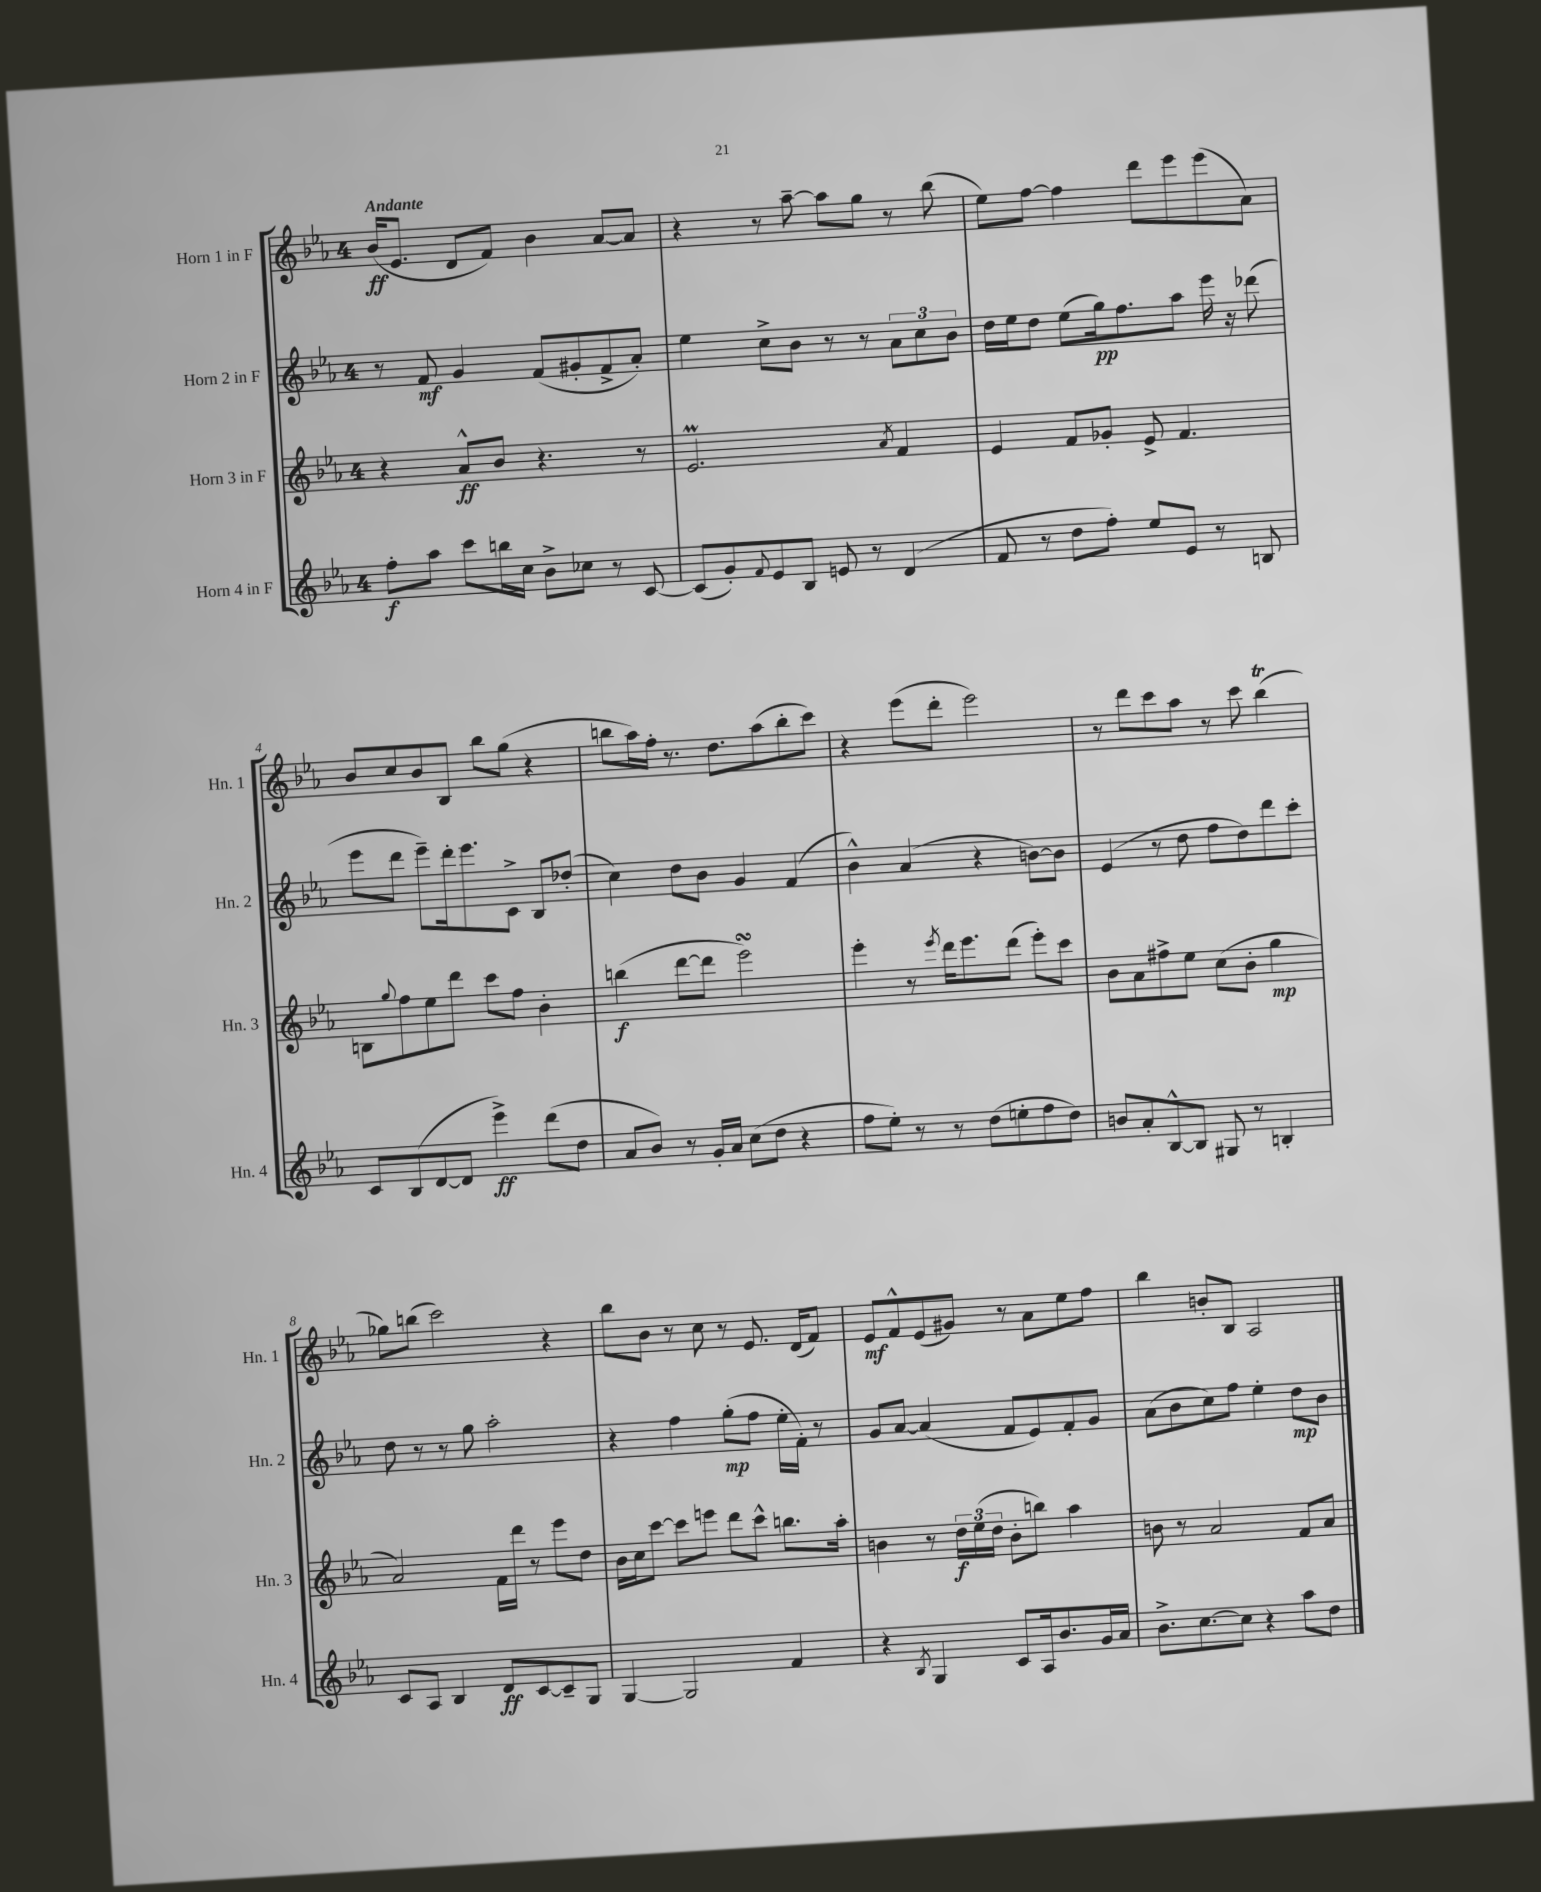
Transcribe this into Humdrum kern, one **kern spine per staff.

**kern	**dynam	**kern	**dynam	**kern	**dynam	**kern	**dynam
*part4	*part4	*part3	*part3	*part2	*part2	*part1	*part1
*staff4	*staff4	*staff3	*staff3	*staff2	*staff2	*staff1	*staff1
*I"Horn 4 in F	*	*I"Horn 3 in F	*	*I"Horn 2 in F	*	*I"Horn 1 in F	*
*I'Hn. 4	*	*I'Hn. 3	*	*I'Hn. 2	*	*I'Hn. 1	*
*clefG2	*	*clefG2	*	*clefG2	*	*clefG2	*
*k[b-e-a-]	*	*k[b-e-a-]	*	*k[b-e-a-]	*	*k[b-e-a-]	*
*M4/4	*	*M4/4	*	*M4/4	*	*M4/4	*
=1	=1	=1	=1	=1	=1	=1	=1
!	!	!	!	!	!	!LO:TX:a:B:t=Andante	!
8ff'\L	f	4r	.	8r	.	(16b-/KL	ff
.	.	.	.	.	.	8.e-/J	.
8aa-\J	.	.	.	8f/	mf	.	.
8ccc\L	.	8a-^^/L	ff	4g/	.	8d/L	.
16bbn\L	.	8b-/J	.	.	.	8f/J)	.
16cc\JJ	.	.	.	.	.	.	.
8b-^\L	.	4.r	.	(8f/L	.	4b-\	.
8cc-X\J	.	.	.	8g#X'/	.	.	.
8r	.	.	.	8f^/	.	[8a-/L	.
[8c/	.	8r	.	8a-'/J)	.	8a-/J]	.
=2	=2	=2	=2	=2	=2	=2	=2
(8c/L]	.	2.e-M/	.	4ee-\	.	4r	.
8g'/)	.	.	.	.	.	.	.
8qqf/	.	.	.	.	.	.	.
8e-/	.	.	.	8cc^\L	.	8r	.
8B-/J	.	.	.	8b-\J	.	[8aa-~\	.
8en/	.	.	.	8r	.	8aa-\L]	.
8r	.	.	.	8r	.	8gg\J	.
.	.	8qa-/	.	.	.	.	.
(4d/	.	4f/	.	12a-\L	.	8r	.
.	.	.	.	12cc\	.	.	.
.	.	.	.	.	.	(8bb-\	.
.	.	.	.	12b-\J	.	.	.
=3	=3	=3	=3	=3	=3	=3	=3
8f/	.	4e-/	.	16dd\LL	.	8ee-\L)	.
.	.	.	.	16ee-\J	.	.	.
8r	.	.	.	8dd\J	.	[8ff\J	.
8dd\L	.	8f/L	.	(8ee-\L	.	4ff\]	.
8ff'\J)	.	8g-X'/J	.	16gg\k)	pp	.	.
.	.	.	.	8.ff\	.	.	.
8ee-/L	.	8e-^/	.	.	.	8ddd\L	.
8e-/J	.	4.f/	.	8aa-\J	.	8eee-\	.
8r	.	.	.	16eee-\	.	(8eee-\	.
.	.	.	.	16r	.	.	.
8Bn/	.	.	.	(8ddd-X\	.	8a-\J)	.
!!LO:LB:g=z
=4	=4	=4	=4	=4	=4	=4	=4
8c/L	.	8Bn\L	.	8eee-\L	.	8b-/L	.
.	.	8qqgg/	.	.	.	.	.
(8B-/	.	8ff\	.	8ddd\J	.	8cc/	.
[8d/	.	8ee-\	.	8eee-~\L)	.	8b-/	.
8d/J]	.	8ddd\J	.	16ddd'\k	.	8B-/J	.
.	.	.	.	8.eee-\	.	.	.
4eee-^\)	ff	8ccc\L	.	.	.	8bb-\L	.
.	.	8ff\J	.	8c^\J	.	(8gg\J	.
(8ddd\L	.	4b-'\	.	8B-/L	.	4r	.
8dd\J	.	.	.	(8dd-X'/J	.	.	.
=5	=5	=5	=5	=5	=5	=5	=5
8a-/L	.	(4bbn\	f	4cc\)	.	8bbn\L	.
8b-/J)	.	.	.	.	.	16aa-\L)	.
.	.	.	.	.	.	16ff'\JJ	.
8r	.	[8ddd\L	.	8dd\L	.	8.r	.
16g'/LL	.	8ddd\J]	.	8b-\J	.	.	.
16a-/JJ	.	.	.	.	.	8.dd\L	.
(8cc\L	.	2eee-sSSs\)	.	4g/	.	.	.
8dd\J	.	.	.	.	.	(8aa-\	.
4r	.	.	.	(4f/	.	8bb'\	.
.	.	.	.	.	.	8ccc\J)	.
=6	=6	=6	=6	=6	=6	=6	=6
8ff\L	.	4eee-'\	.	4b-^^\)	.	4r	.
8ee-'\J)	.	.	.	.	.	.	.
8r	.	8r	.	(4a-/	.	(8eee-\L	.
.	.	8qeee-/	.	.	.	.	.
8r	.	16ddd\KL	.	.	.	8ddd'\J	.
.	.	8.eee-\	.	.	.	.	.
(8dd\L	.	.	.	4r	.	2eee-\)	.
8een'\	.	(8ddd\J	.	.	.	.	.
8ff\	.	8eee-'\L)	.	[8bn\L)	.	.	.
8dd\J)	.	8ccc\J	.	8b\J]	.	.	.
=7	=7	=7	=7	=7	=7	=7	=7
8bn/L	.	8b-\L	.	(4e-/	.	8r	.
8a-'/	.	8a-\	.	.	.	8ddd\L	.
[8B-^^/	.	8ff#X^\	.	8r	.	8ccc\	.
8B-/J]	.	8ee-\J	.	8dd\	.	8aa-\J	.
8G#X/	.	(8cc\L	.	8ff\L	.	8r	.
8r	.	8b-'\J	.	8dd\)	.	8ccc\	.
4Bn'/	.	4gg\	mp	8ddd\	.	(4bb-T\	.
.	.	.	.	8ccc'\J	.	.	.
!!LO:LB:g=z
=8	=8	=8	=8	=8	=8	=8	=8
8c/L	.	2a-/)	.	8dd\	.	8gg-X\L)	.
8A-/J	.	.	.	8r	.	(8bbn\J	.
4B-/	.	.	.	8r	.	2ccc\)	.
.	.	.	.	8gg\	.	.	.
8d/L	ff	16f\LL	.	2aa-'\	.	.	.
.	.	16ddd\JJ	.	.	.	.	.
[8c/	.	8r	.	.	.	.	.
8c~/]	.	8eee-\L	.	.	.	4r	.
8G/J	.	8dd\J	.	.	.	.	.
=9	=9	=9	=9	=9	=9	=9	=9
[4G/	.	16b-\LL	.	4r	.	8bb-\L	.
.	.	16cc\J	.	.	.	.	.
.	.	[8ccc\J	.	.	.	8b-\J	.
2G/]	.	8ccc\L]	.	4ff\	.	8r	.
.	.	8eeen\J	.	.	.	8cc\	.
.	.	8ddd\L	.	(8gg'\L	mp	8r	.
.	.	8ccc^^\J	.	8ff\J	.	8.e-/	.
4f/	.	8.bbn\L	.	16ee-'\LL	.	.	.
.	.	.	.	16f'\JJ)	.	(16d/KL	.
.	.	.	.	8r	.	8f/J)	.
.	.	16aa-'\Jk	.	.	.	.	.
=10	=10	=10	=10	=10	=10	=10	=10
4r	.	4bn\	.	8g/L	.	8e-/L	mf
.	.	.	.	[8a-/J	.	8f^^/	.
8qB-/	.	.	.	.	.	.	.
4G/	.	8r	.	(4a-/]	.	(8e-/	.
.	.	24dd\LL	f	.	.	8g#X/J)	.
.	.	(24ee-\	.	.	.	.	.
.	.	24dd\JJ	.	.	.	.	.
8c/L	.	8b'\L	.	8f/L	.	8r	.
16A-/k	.	8bbn\J)	.	8e-/)	.	8a-\L	.
8.b-/	.	.	.	.	.	.	.
.	.	4aa-\	.	8f'/	.	8ee-\	.
16g/L	.	.	.	8g/J	.	8ff\J	.
16a-/JJ	.	.	.	.	.	.	.
=11	=11	=11	=11	=11	=11	=11	=11
8.b-^\L	.	8bn\	.	(8a-\L	.	4bb-\	.
.	.	8r	.	8b-\	.	.	.
[8.cc\	.	.	.	.	.	.	.
.	.	2a-/	.	8cc\)	.	8bn'/L	.
8cc\J]	.	.	.	8ff\J	.	8B-/J	.
4r	.	.	.	4ee-'\	.	2A-/	.
8aa-\L	.	8f/L	.	8dd\L	mp	.	.
8dd\J	.	8a-/J	.	8b-\J	.	.	.
==	==	==	==	==	==	==	==
*-	*-	*-	*-	*-	*-	*-	*-
